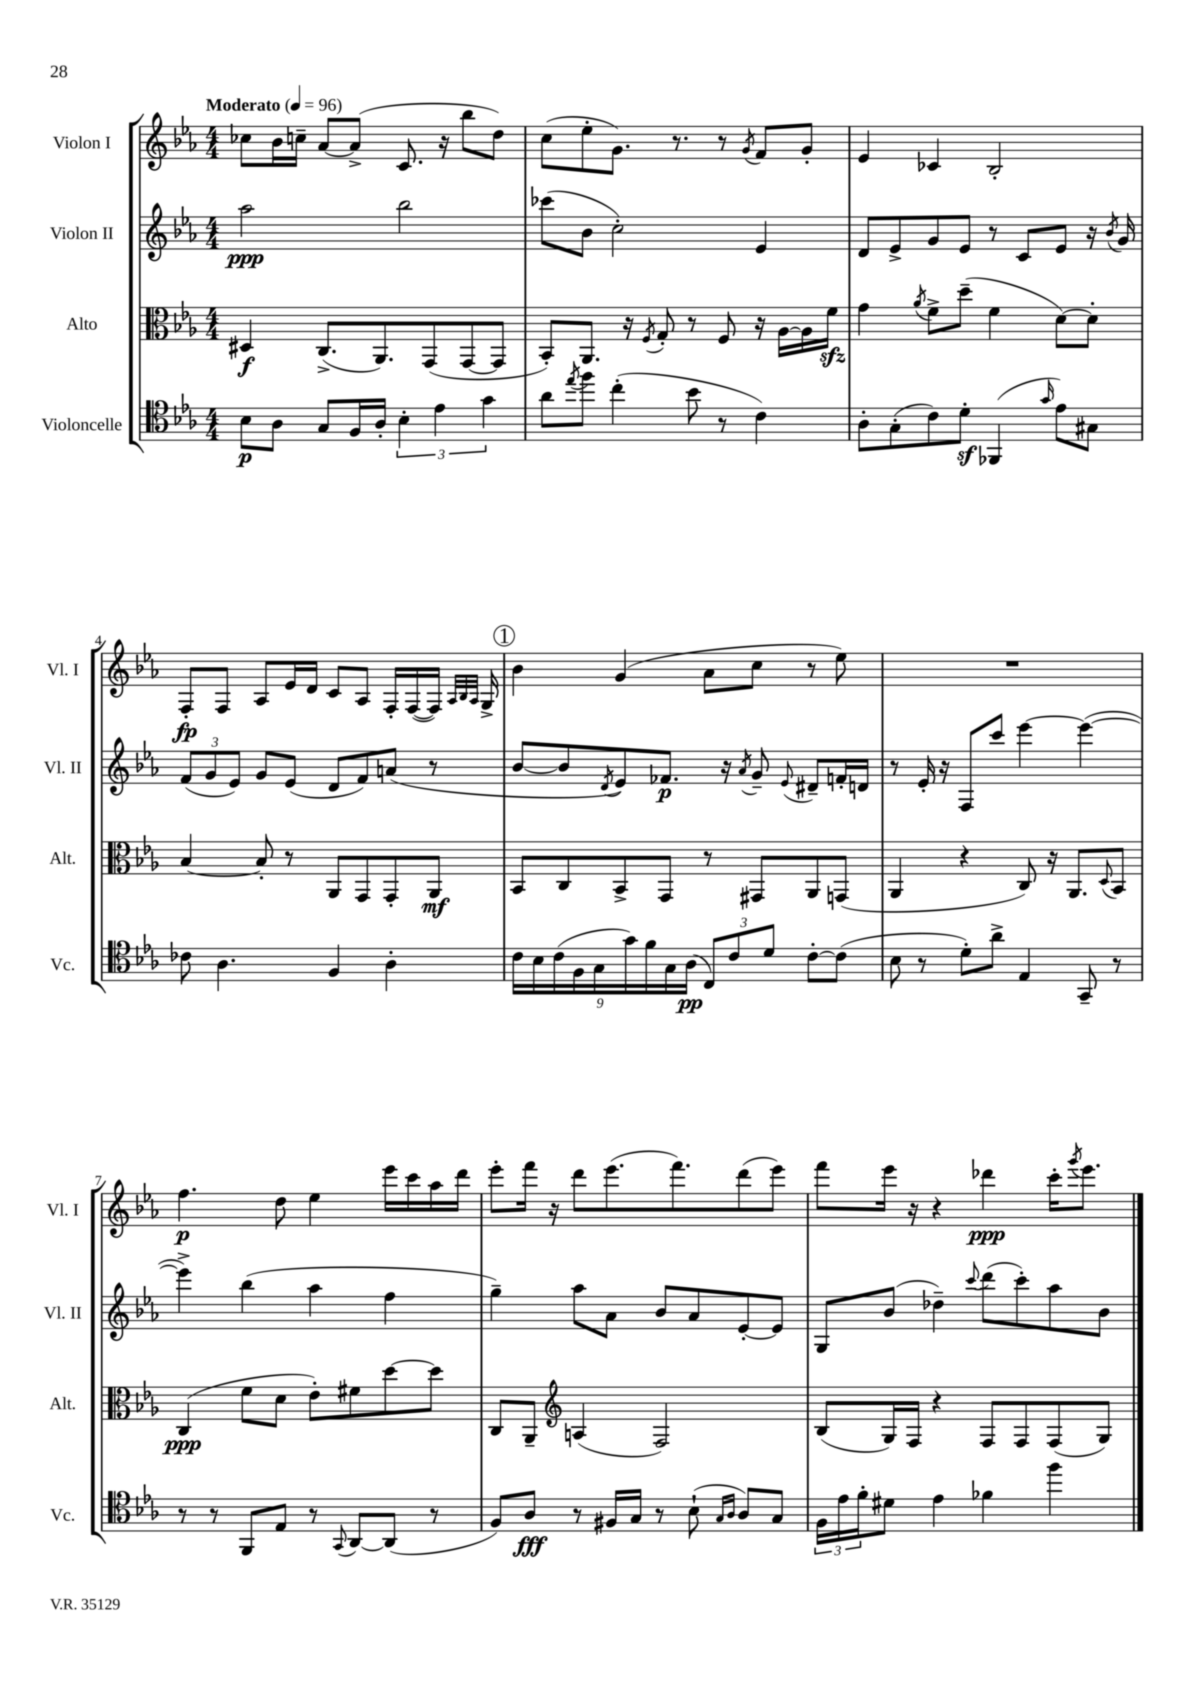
<<
\new StaffGroup <<
\new Staff = "s0" \with { instrumentName = "Violon I" shortInstrumentName = "Vl. I" } {
    \clef treble \key ees \major \numericTimeSignature \time 4/4 \tempo "Moderato" 4 = 96
    ces''8 bes'16 c''16-- aes'8~ aes'8->( c'8. r16 bes''8 d''8) |
    c''8( ees''8-. g'8.) r8. r8 \acciaccatura { g'8 } f'8 g'8-. |
    ees'4 ces'4 bes2-. |
    f8-.\fp f8 aes8 ees'16 d'16 c'8 aes8 f16-. f16~( f16) \grace { aes32 bes32 aes32 } g16-> |
    \mark \markup { \circle "1" } bes'4 g'4( aes'8 c''8 r8 ees''8) |
    R1 |
    f''4.\p d''8 ees''4 ees'''16 c'''16 aes''16 d'''16 |
    ees'''8-. f'''16 r16 d'''8 ees'''8.( f'''8.) d'''8( ees'''8) |
    f'''8 ees'''16 r16 r4 des'''4\ppp c'''16-. \acciaccatura { g'''8 } ees'''8. \bar "|." |
}
\new Staff = "s1" \with { instrumentName = "Violon II" shortInstrumentName = "Vl. II" } {
    \clef treble \key ees \major \numericTimeSignature \time 4/4
    aes''2\ppp bes''2 |
    ces'''8( bes'8 c''2-.) ees'4 |
    d'8 ees'8-> g'8 ees'8 r8 c'8 ees'8 r16 \acciaccatura { bes'8 } g'16 |
    \tuplet 3/2 { f'8( g'8 ees'8) } g'8 ees'8( d'8 f'8) a'8( r8 |
    \mark \markup { \circle "1" } bes'8~ bes'8 \acciaccatura { d'8 } ees'8) fes'8.\p r16 \acciaccatura { aes'8 } g'8-- \appoggiatura { ees'8 } dis'8-- f'16-. d'16 |
    r8 ees'16-. r16 f8 c'''8 ees'''4~ ees'''4~( |
    ees'''4->) bes''4( aes''4 f''4 |
    g''4--) aes''8 aes'8 bes'8 aes'8 ees'8~-. ees'8 |
    g8 bes'8( des''4--) \appoggiatura { c'''8 } d'''8( c'''8-.) aes''8 bes'8 \bar "|." |
}
\new Staff = "s2" \with { instrumentName = "Alto" shortInstrumentName = "Alt." } {
    \clef alto \key ees \major \numericTimeSignature \time 4/4
    dis4\f c8.->( aes,8.) g,8( g,8~ g,8 |
    bes,8-.) aes,8. r16 \acciaccatura { f8 } g8-. r8 f8 r16 aes16~ aes16 f'16\sfz |
    g'4 \acciaccatura { aes'8 } f'8-> d''8--( f'4 d'8~) d'8-. |
    bes4~ bes8-. r8 aes,8 g,8 g,8-. aes,8\mf |
    \mark \markup { \circle "1" } bes,8 c8 bes,8-> g,8 r8 gis,8 aes,8 g,8( |
    aes,4 r4 c8) r16 aes,8. \appoggiatura { d8 } bes,8 |
    c4\ppp( f'8 d'8 ees'8-.) fis'8 d''8~ d''8 |
    c8 aes,8-- \clef treble a4( f2) |
    bes8( g16) f16 r4 f8 f8 f8( g8) \bar "|." |
}
\new Staff = "s3" \with { instrumentName = "Violoncelle" shortInstrumentName = "Vc." } {
    \clef tenor \key ees \major \numericTimeSignature \time 4/4
    bes8\p aes8 g8 f16 aes16-. \tuplet 3/2 { bes4-. ees'4 g'4 } |
    aes'8 \acciaccatura { ees''8 } f''8 c''4-.( bes'8 r8 c'4) |
    aes8-. g8-.( c'8) d'8-.\sf fes,4( \grace { g'16 } ees'8) gis8 |
    ces'8 aes4. f4 aes4-. |
    \mark \markup { \circle "1" } \tuplet 9/8 { c'16 bes16 c'16( f16 g16 g'16) f'16 g16 aes16\pp( } \tuplet 3/2 { c8) c'8 d'8 } c'8~-. c'8( |
    bes8 r8 d'8-.) aes'8-> ees4 g,8-- r8 |
    r8 r8 f,8 ees8 r8 \appoggiatura { g,8 } aes,8~ aes,8( r8 |
    f8) aes8\fff r8 fis16 g16 r8 bes8-!( \grace { g16 aes16 } aes8) g8 |
    \tuplet 3/2 { f16 ees'16 f'16-. } dis'8 ees'4 fes'4 f''4 \bar "|." |
}
>>
>>
